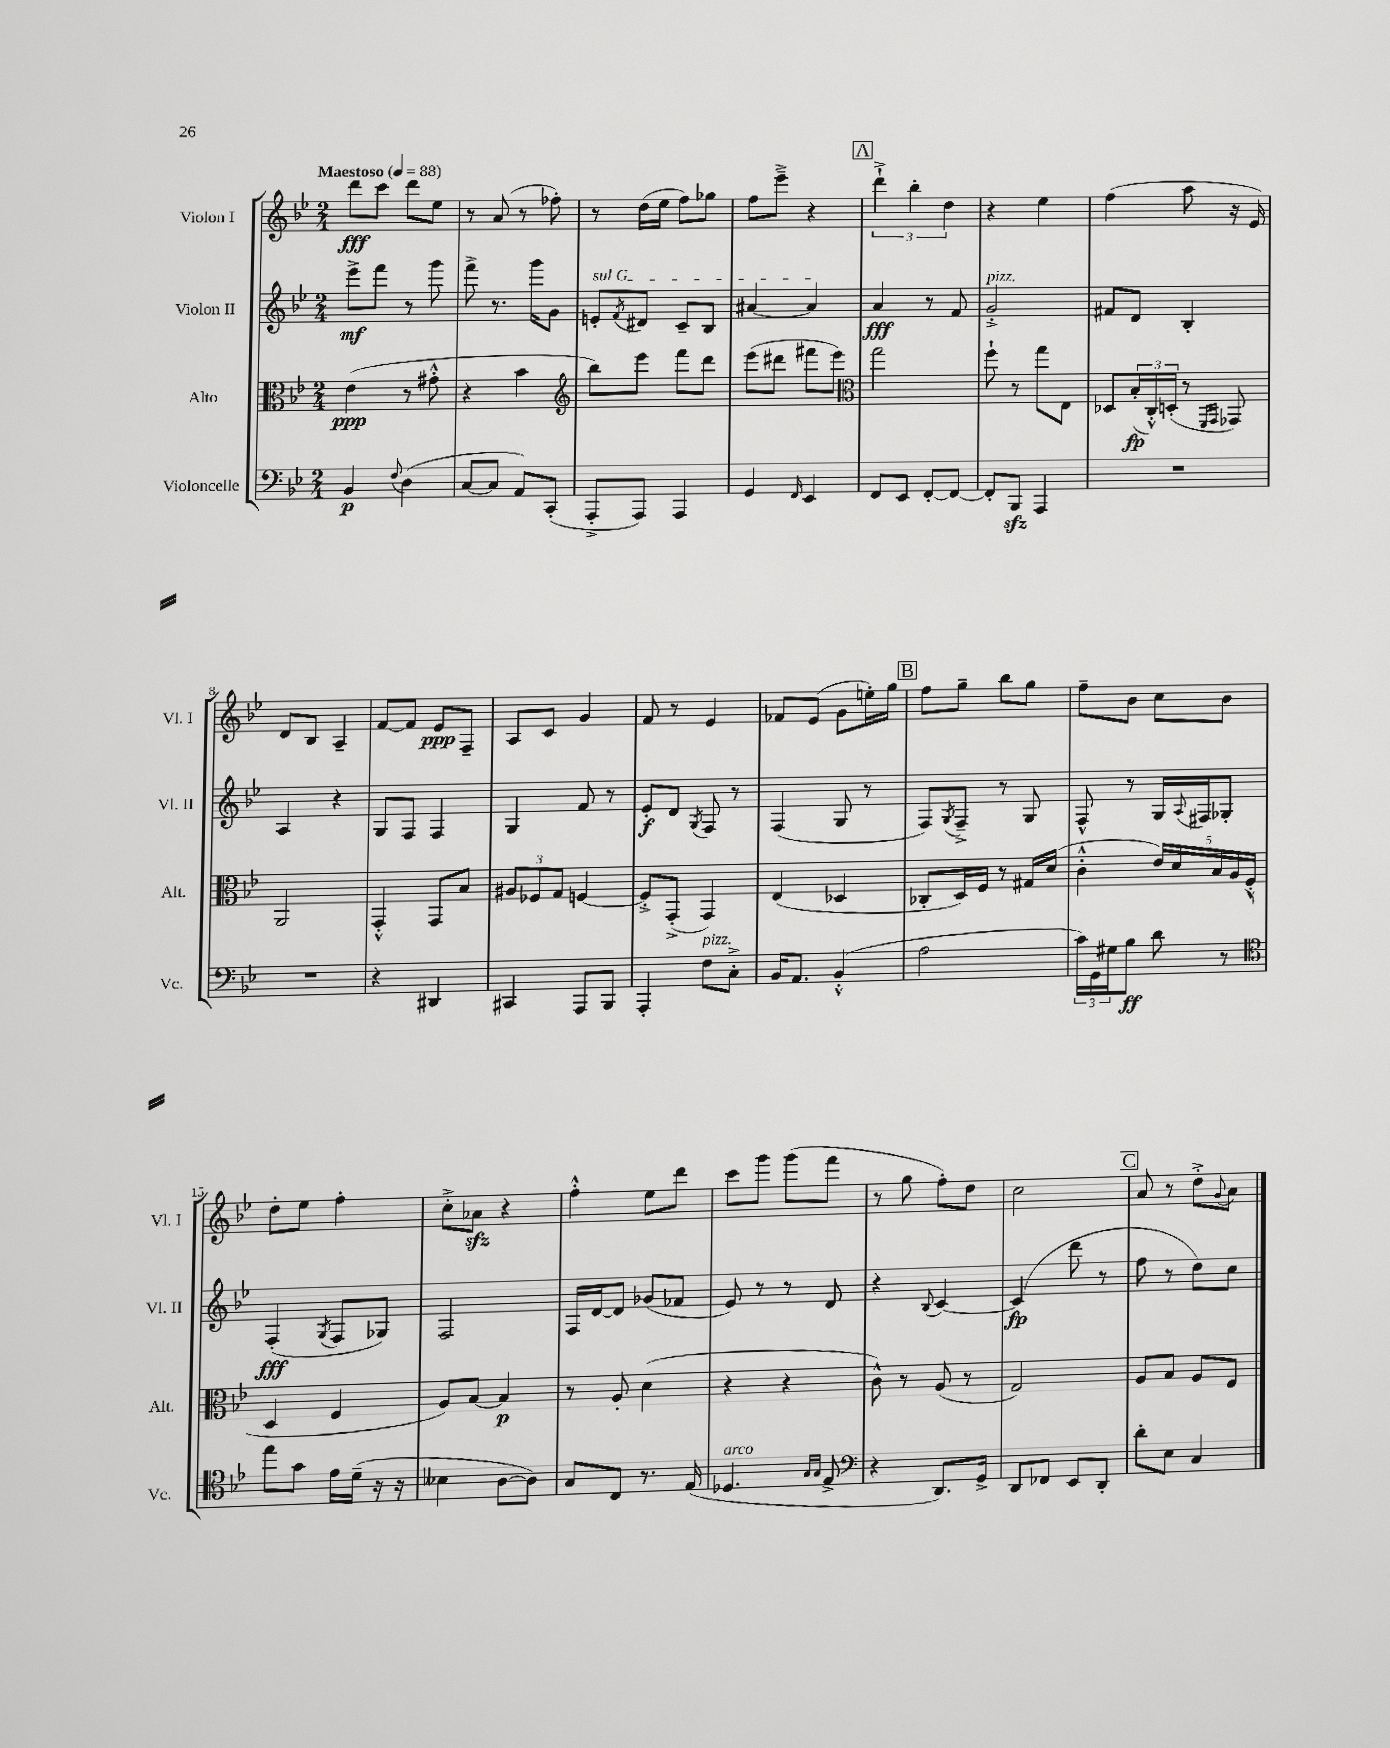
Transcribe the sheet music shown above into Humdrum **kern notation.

**kern	**dynam	**kern	**dynam	**kern	**dynam	**kern	**dynam
*part4	*part4	*part3	*part3	*part2	*part2	*part1	*part1
*staff4	*staff4	*staff3	*staff3	*staff2	*staff2	*staff1	*staff1
*I"Violoncelle	*	*I"Alto	*	*I"Violon II	*	*I"Violon I	*
*I'Vc.	*	*I'Alt.	*	*I'Vl. II	*	*I'Vl. I	*
*clefF4	*	*clefC3	*	*clefG2	*	*clefG2	*
*k[b-e-]	*	*k[b-e-]	*	*k[b-e-]	*	*k[b-e-]	*
*M2/4	*	*M2/4	*	*M2/4	*	*M2/4	*
*MM88	*	*MM88	*	*MM88	*	*MM88	*
=1	=1	=1	=1	=1	=1	=1	=1
!	!	!	!	!	!	!LO:TX:a:B:t=Maestoso	!
4BB-/	p	(4e-\	ppp	8eee-^\L	mf	8ddd\L	fff
.	.	.	.	8fff\J	.	8ccc\J	.
8qqF/	.	.	.	.	.	.	.
(4D\	.	8r	.	8r	.	8ddd\L	.
.	.	8g#X'^^\	.	8ggg\	.	8ee-\J	.
=2	=2	=2	=2	=2	=2	=2	=2
[8C/L	.	4r	.	8fff^\	.	8r	.
8C/J]	.	.	.	8.r	.	(8a/	.
8AA/L)	.	4b-\	.	.	.	8r	.
.	.	.	.	16ggg\KL	.	.	.
(8CC'/J	.	.	.	8g\J	.	8ff-X'\)	.
=3	=3	=3	=3	=3	=3	=3	=3
*	*	*clefG2	*	*	*	*	*
!	!	!	!	!LO:TX:a:i:t=sul G	!	!	!
8AAA'^/L	.	8bb-\L)	.	8en'/L	.	8r	.
.	.	.	.	8qf/	.	.	.
8AAA/J)	.	8eee-\J	.	8d#X/J	.	(16dd\LL	.
.	.	.	.	.	.	16ee-\JJ	.
4AAA/	.	8fff\L	.	8c~/L	.	8ff\L)	.
.	.	8ddd\J	.	8B-/J	.	8gg-X\J	.
=4	=4	=4	=4	=4	=4	=4	=4
4GG/	.	(8eee-\L	.	[4a#X/	.	8ff\L	.
.	.	8ddd#X\J	.	.	.	8eee-~^\J	.
16qqFF/	.	.	.	.	.	.	.
4EE-/	.	8fff#X\L	.	4a#/]	.	4r	.
.	.	8eee-\J)	.	.	.	.	.
!!LO:REH:place=s1:t=A
=5	=5	=5	=5	=5	=5	=5	=5
*	*	*clefC3	*	*	*	*	*
8FF/L	.	2gg\	.	4a/	fff	6ddd`^\	.
8EE-/J	.	.	.	.	.	.	.
.	.	.	.	.	.	6bb-'\	.
[8FF'/L	.	.	.	8r	.	.	.
.	.	.	.	.	.	6dd\	.
8FF/J_	.	.	.	8f/	.	.	.
=6	=6	=6	=6	=6	=6	=6	=6
!	!	!	!	!LO:TX:a:i:t=pizz.	!	!	!
8FF'/L]	.	8ff`\	.	2g'^/	.	4r	.
8BBB-zz/J	.	8r	.	.	.	.	.
4AAA/	.	8gg\L	.	.	.	4ee-\	.
.	.	8E-\J	.	.	.	.	.
=7	=7	=7	=7	=7	=7	=7	=7
2r	.	8D-X/L	.	8f#X/L	.	(4ff\	.
.	.	(24B-'/L	fp	8d/J	.	.	.
.	.	24C'^^/)	.	.	.	.	.
.	.	(24Dn'/JJ	.	.	.	.	.
.	.	8r	.	4B-'/	.	8aa\	.
.	.	16qqFF/LL	.	.	.	.	.
.	.	16qqGG/JJ	.	.	.	.	.
.	.	8GG-X/)	.	.	.	16r	.
.	.	.	.	.	.	16e-/)	.
!!LO:LB:g=z
=8	=8	=8	=8	=8	=8	=8	=8
2r	.	2AA/	.	4A/	.	8d/L	.
.	.	.	.	.	.	8B-/J	.
.	.	.	.	4r	.	4A~/	.
=9	=9	=9	=9	=9	=9	=9	=9
4r	.	4GG'^^/	.	8G/L	.	[8f/L	.
.	.	.	.	8F/J	.	8f/J]	.
4DD#X/	.	8GG/L	.	4F/	.	8e-/L	ppp
.	.	8B-/J	.	.	.	8F~/J	.
=10	=10	=10	=10	=10	=10	=10	=10
4CC#X/	.	12A#X/L	.	4G/	.	8A/L	.
.	.	12F-X/	.	.	.	.	.
.	.	.	.	.	.	8c/J	.
.	.	12G/J	.	.	.	.	.
8AAA/L	.	[4Fn/	.	8f/	.	4g/	.
8BBB-/J	.	.	.	8r	.	.	.
=11	=11	=11	=11	=11	=11	=11	=11
4AAA'/	.	8F'^/L]	.	8e-'/L	f	8f/	.
.	.	(8GG'^/J	.	8d/J	.	8r	.
.	.	.	.	8qG/	.	.	.
!LO:TX:a:i:t=pizz.	!	!	!	!	!	!	!
8F\L	.	4GG/)	.	8F/	.	4e-/	.
8C'^\J	.	.	.	8r	.	.	.
=12	=12	=12	=12	=12	=12	=12	=12
16BB-/KL	.	(4E-/	.	(4F/	.	8f-X/L	.
8.AA/J	.	.	.	.	.	.	.
.	.	.	.	.	.	(8e-/J	.
(4BB-'^^/	.	4D-X/	.	8G/	.	8g\L	.
.	.	.	.	8r	.	16een'\L)	.
.	.	.	.	.	.	16gg\JJ	.
!!LO:REH:place=s1:t=B
=13	=13	=13	=13	=13	=13	=13	=13
2A\	.	8C-X'/L	.	8F/L)	.	8ff\L	.
.	.	.	.	8qG/	.	.	.
.	.	16D/L)	.	8F~^/J	.	8gg~\J	.
.	.	16F/JJ	.	.	.	.	.
.	.	8r	.	8r	.	8bb-\L	.
.	.	16G#X/LL	.	8G/	.	8gg\J	.
.	.	(16d/JJ	.	.	.	.	.
=14	=14	=14	=14	=14	=14	=14	=14
24c\LL)	.	4c'^^\	.	8F^^/	.	8ff~\L	.
24GG\	.	.	.	.	.	.	.
24G#X\J	.	.	.	.	.	.	.
8B-\J	ff	.	.	8r	.	8b-\J	.
8d\	.	20e-/LL)	.	16G/LL	.	8cc\L	.
.	.	20d/	.	.	.	.	.
.	.	.	.	8qqA/	.	.	.
.	.	.	.	16F#X/J	.	.	.
.	.	20B-/	.	.	.	.	.
8r	.	.	.	8G-X'/J	.	8b-\J	.
.	.	20A/	.	.	.	.	.
.	.	(20F'^^/JJ	.	.	.	.	.
!!LO:LB:g=z
=15	=15	=15	=15	=15	=15	=15	=15
*clefC4	*	*	*	*	*	*	*
8ee-\L	.	4D/	.	(4F'/	fff	8dd'\L	.
8g\J	.	.	.	.	.	8ee-\J	.
.	.	.	.	8qG/	.	.	.
16e-\LL	.	4F/	.	8F/L	.	4ff'\	.
(16d~\JJ	.	.	.	.	.	.	.
16r	.	.	.	8G-X/J)	.	.	.
16r	.	.	.	.	.	.	.
=16	=16	=16	=16	=16	=16	=16	=16
4B--X\	.	8A/L)	.	2F/	.	8cc'^\L	.
.	.	[8B-/J	.	.	.	8a-Xzz\J	.
[8A\L	.	4B-/]	p	.	.	4r	.
8A\J])	.	.	.	.	.	.	.
=17	=17	=17	=17	=17	=17	=17	=17
8G/L	.	8r	.	16F/LL	.	4ff'^^\	.
.	.	.	.	[16d/J	.	.	.
8C/J	.	8A'/	.	8d/J]	.	.	.
8.r	.	(4d\	.	(8g-X/L	.	8ee-\L	.
.	.	.	.	8f-X/J	.	8ddd\J	.
(16E-/	.	.	.	.	.	.	.
=18	=18	=18	=18	=18	=18	=18	=18
!LO:TX:a:i:t=arco	!	!	!	!	!	!	!
4.D-X/	.	4r	.	8e-/)	.	8ccc\L	.
.	.	.	.	8r	.	8ggg\J	.
.	.	4r	.	8r	.	(8ggg\L	.
16qqG/LL	.	.	.	.	.	.	.
16qqG/JJ	.	.	.	.	.	.	.
8E-^/	.	.	.	8d/	.	8fff\J	.
=19	=19	=19	=19	=19	=19	=19	=19
*clefF4	*	*	*	*	*	*	*
4r	.	8c^^\)	.	4r	.	8r	.
.	.	8r	.	.	.	8gg\	.
.	.	.	.	8qqB-/	.	.	.
8.DD/L)	.	(8A/	.	[4c/	.	8ff'\L)	.
.	.	8r	.	.	.	8dd\J	.
16GG^/Jk	.	.	.	.	.	.	.
=20	=20	=20	=20	=20	=20	=20	=20
8DD/L	.	2G/)	.	(4c/]	fp	2cc\	.
8FF-X/J	.	.	.	.	.	.	.
8EE-/L	.	.	.	8ddd\	.	.	.
8DD'/J	.	.	.	8r	.	.	.
!!LO:REH:place=s1:t=C
=21	=21	=21	=21	=21	=21	=21	=21
8d'\L	.	8A/L	.	8ff\	.	8a/	.
8E-\J	.	8B-/J	.	8r	.	8r	.
4C/	.	8A/L	.	8dd\L)	.	8dd'^\L	.
.	.	.	.	.	.	8qqg/	.
.	.	8F/J	.	8cc\J	.	8a\J	.
==	==	==	==	==	==	==	==
*-	*-	*-	*-	*-	*-	*-	*-
